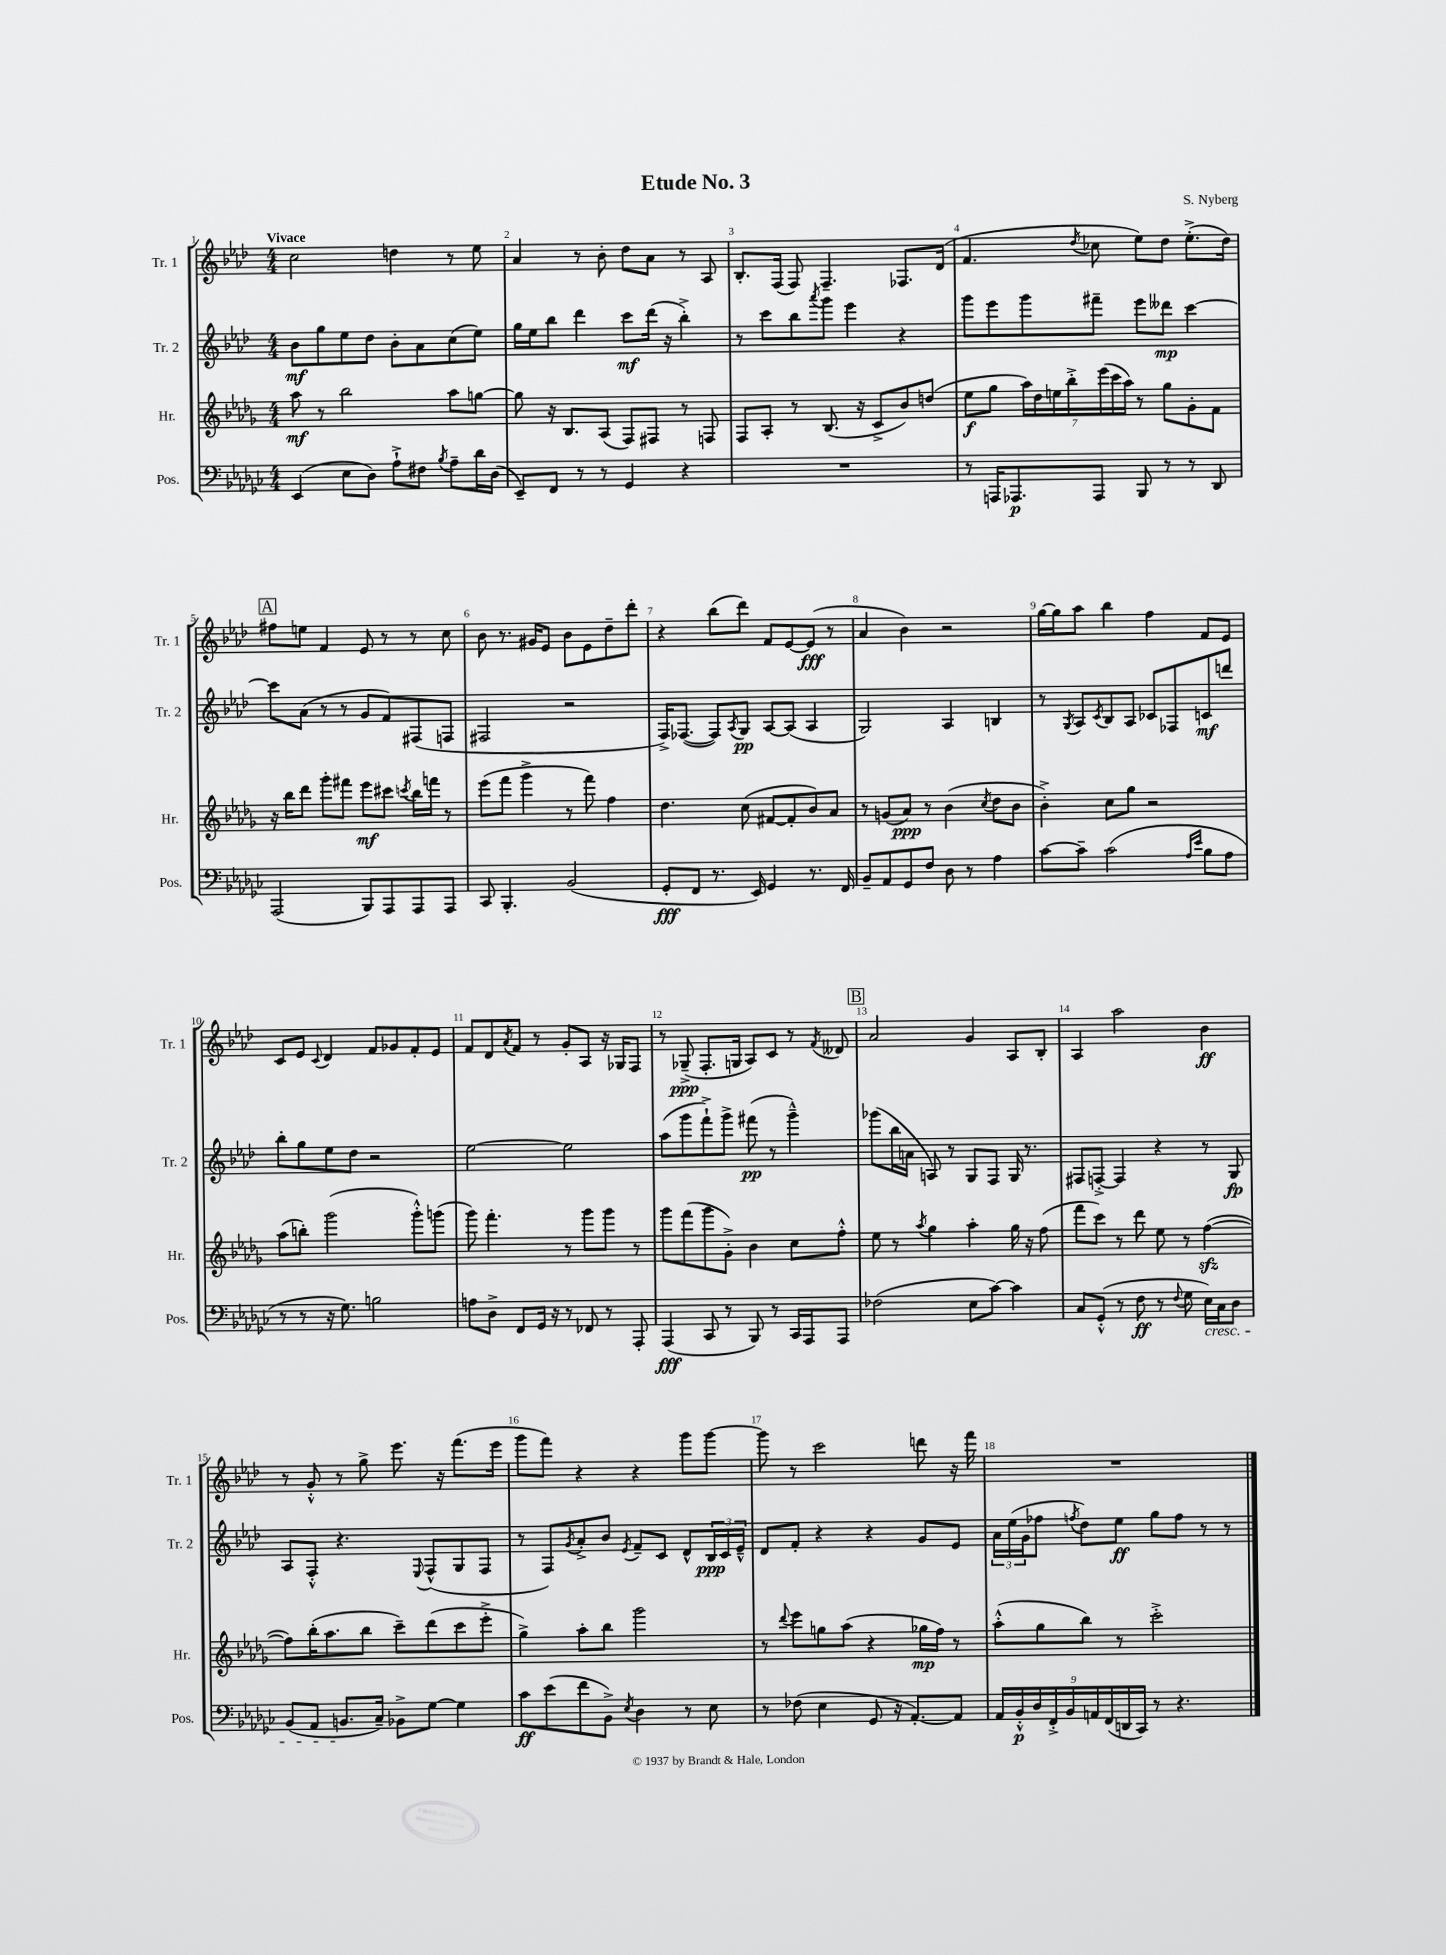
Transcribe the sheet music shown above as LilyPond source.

\header { title = "Etude No. 3" composer = "S. Nyberg" }
<<
\new StaffGroup <<
\new Staff = "s0" \with { instrumentName = "Tr. 1" shortInstrumentName = "Tr. 1" } {
    \clef treble \key aes \major \numericTimeSignature \time 4/4 \tempo "Vivace"
    c''2 d''4 r8 ees''8 |
    aes'4 r8 bes'8-. des''8 aes'8 r8 aes8 |
    bes8.-. f16( f8) f4.-- fes8. des'16( |
    f'4. \acciaccatura { des''8 } ces''8 ees''8) des''8 ees''8.-.->( des''16) |
    \mark \markup { \box "A" } fis''8 e''8 f'4 ees'8 r8 r8 c''8 |
    bes'8 r8. gis'16 ees'8 bes'8 ees'8 des''8-- des'''8-. |
    r4 bes''8( des'''8) f'8 ees'8~ ees'8\fff( r8 |
    aes'4 bes'4) r2 |
    g''16~ g''16 aes''8 bes''4 f''4 f'8 ees'8 |
    c'8 ees'8 \appoggiatura { c'8 } des'4 f'8 ges'8 f'8-. ees'8 |
    f'8 des'8 \acciaccatura { aes'8 } f'8 r8 g'8-. aes8 r16 ges16 f8 |
    r8 ges8--->\ppp( f8.-. g16 aes8) c'8 r8 \acciaccatura { f'8 } deses'8 |
    \mark \markup { \box "B" } aes'2 g'4 aes8 bes8-. |
    aes4 aes''2 bes'4\ff |
    r8 g'8-.-^ r8 g''8-> ees'''8. r16 f'''8.( ees'''16 |
    g'''8 f'''8) r4 r4 g'''8 g'''8~ |
    g'''8 r8 c'''2 d'''8 r16 f'''16 |
    R1 \bar "|." |
}
\new Staff = "s1" \with { instrumentName = "Tr. 2" shortInstrumentName = "Tr. 2" } {
    \clef treble \key aes \major \numericTimeSignature \time 4/4
    bes'8\mf g''8 ees''8 des''8 bes'8-. aes'8 c''8( ees''8) |
    g''16 ees''16 bes''8 des'''4 c'''8\mf des'''16( r16 bes''4-.->) |
    r8 c'''8 bes''8 \acciaccatura { aes'''8 } g'''8 ees'''4 r4 |
    g'''8 ees'''8 g'''8 fis'''8-- ees'''8 deses'''8\mp c'''4~ |
    \mark \markup { \box "A" } c'''8 aes'8( r8 r8 g'8 f'8) fis8( f8 |
    fis2 r2 |
    f16->) fes8.~( fes8) \acciaccatura { aes8 } g8\pp aes8~ aes8( aes4 |
    g2) aes4 b4 |
    r8 \acciaccatura { g8 } aes8 \acciaccatura { c'8 } bes8 aes8 ces'8 fes8 c'8\mf d'''8 |
    bes''8-. g''8 ees''8 des''8 r2 |
    ees''2~ ees''2 |
    aes''8( g'''8 f'''8-!->) g'''8-> fis'''8\pp( r8 g'''4---^) |
    \mark \markup { \box "B" } ges'''8( bes''16 a'16 a8) r8 g8 f8 g16 r8. |
    fis8 f8~-.-> f4 r4 r8 g8\fp |
    aes8 f8-.-^ r4. \appoggiatura { ees8 } f8-^( g8 f8 |
    r8 f8) \acciaccatura { g'8 } aes'8-.-> bes'8 \acciaccatura { ees'8 } f'8-- c'8 des'8-^ \tuplet 3/2 { bes16\ppp c'16 ees'16---^ } |
    des'8 f'8-. r4 r4 g'8 ees'8 |
    \tuplet 3/2 { aes'16 ees''16( g'16 } fes''8 \acciaccatura { f''8 } des''8) ees''8\ff g''8 f''8 r8 r8 \bar "|." |
}
\new Staff = "s2" \with { instrumentName = "Hr." shortInstrumentName = "Hr." } {
    \clef treble \key des \major \numericTimeSignature \time 4/4
    aes''8\mf r8 bes''2 aes''8 g''8~ |
    g''8 r16 bes8. aes8( f8) fis8 r8 f8 |
    f8 aes8-. r8 bes8.( r16 c'8-> bes'8) d''8( |
    ees''8\f ges''8 \tuplet 7/4 { aes''16) des''16 e''16 bes''16-.-> ees'''16( c'''16 aes''16) } r8 ges''8 ges'8-. f'8 |
    \mark \markup { \box "A" } r16 bes''16 des'''8 ges'''8-. fis'''8 ees'''8\mf cis'''8 \acciaccatura { c'''8 } bes''16 f'''16 r8 |
    ees'''8( f'''8 ges'''4-> r8 f'''8) f''4 |
    des''4. c''8( fis'8~ fis'8-. bes'8) aes'8 |
    r8 g'8( aes'8\ppp) r8 bes'4( \acciaccatura { c''8 } des''8 bes'8 |
    bes'4-.->) c''8 ges''8 r2 |
    aes''8( b''8-.) ges'''2( ges'''8-.-^) g'''8( |
    ges'''8) f'''4.-. r8 ges'''8 ges'''8 r8 |
    ges'''8 f'''8( ges'''8 ges'8-.->) bes'4 c''8 f''8-.-^ |
    \mark \markup { \box "B" } ees''8 r8 \acciaccatura { aes''8 } ges''4 aes''4-. ges''16 r16 f''8( |
    f'''8 c'''8) r8 des'''8 ees''8 r8 f''4~\sfz( |
    f''8) bes''16-.( aes''8. bes''8 c'''8--) des'''8( c'''8 ees'''8-.-> |
    ges''4->) aes''8-. bes''8 ges'''2 |
    r8 \appoggiatura { des'''8 } ees'''8 g''8 aes''8( r4 ges''16\mp f''16) r8 |
    aes''8-.-^( ges''8 bes''8) r8 c'''2-.-> \bar "|." |
}
\new Staff = "s3" \with { instrumentName = "Pos." shortInstrumentName = "Pos." } {
    \clef bass \key ges \major \numericTimeSignature \time 4/4
    ees,4( ees8 des8) aes8-!-> fis8 \acciaccatura { bes8 } aes8-- des'16 des16( |
    ees,8--) f,8 r8 r8 ges,4 r4 |
    R1 |
    r8 a,,16 aes,,8.\p aes,,8 bes,,8 r8 r8 des,8 |
    \mark \markup { \box "A" } aes,,2( bes,,8) aes,,8 aes,,8 aes,,8 |
    ces,8 bes,,4.-. bes,2( |
    ges,8-.\fff f,8 r8. ees,16) ges,4 r8. f,16 |
    bes,8-- aes,8 ges,8 f8 des8 r8 aes4 |
    ces'8~ ces'8-- ces'2( \grace { aes16 ees'16 } bes8 aes8 |
    r8 r8 r16 ges8.) b2 |
    a8 des8-> f,8 ges,16 r16 r8 fes,8 r8 aes,,8-. |
    aes,,4\fff( ces,8 r8 bes,,8) r8 ces,16 aes,,16 aes,,8 |
    \mark \markup { \box "B" } fes2( ees8 ces'8~) ces'4 |
    ces8 ges,8-.-^( r8 f8\ff r8 \appoggiatura { f8 } ges8 ees16\cresc) ces16 des8 |
    bes,8( aes,8 b,8.\! ces16--) bes,8-> ges8~ ges4 |
    ces'8\ff ees'8( f'8 bes,8->) \acciaccatura { ees8 } des4 r8 ees8 |
    r8 fes8( ees4 ges,8 r16 aes,8.~-.) aes,8 |
    \tuplet 9/8 { aes,16 bes,16-.-^\p des16 f,16-.-> bes,16 a,16 f,16( d,16 ces,16) } r8 r4. \bar "|." |
}
>>
>>
\layout { \context { \Score \override BarNumber.break-visibility = ##(#f #t #t) barNumberVisibility = #all-bar-numbers-visible } }
